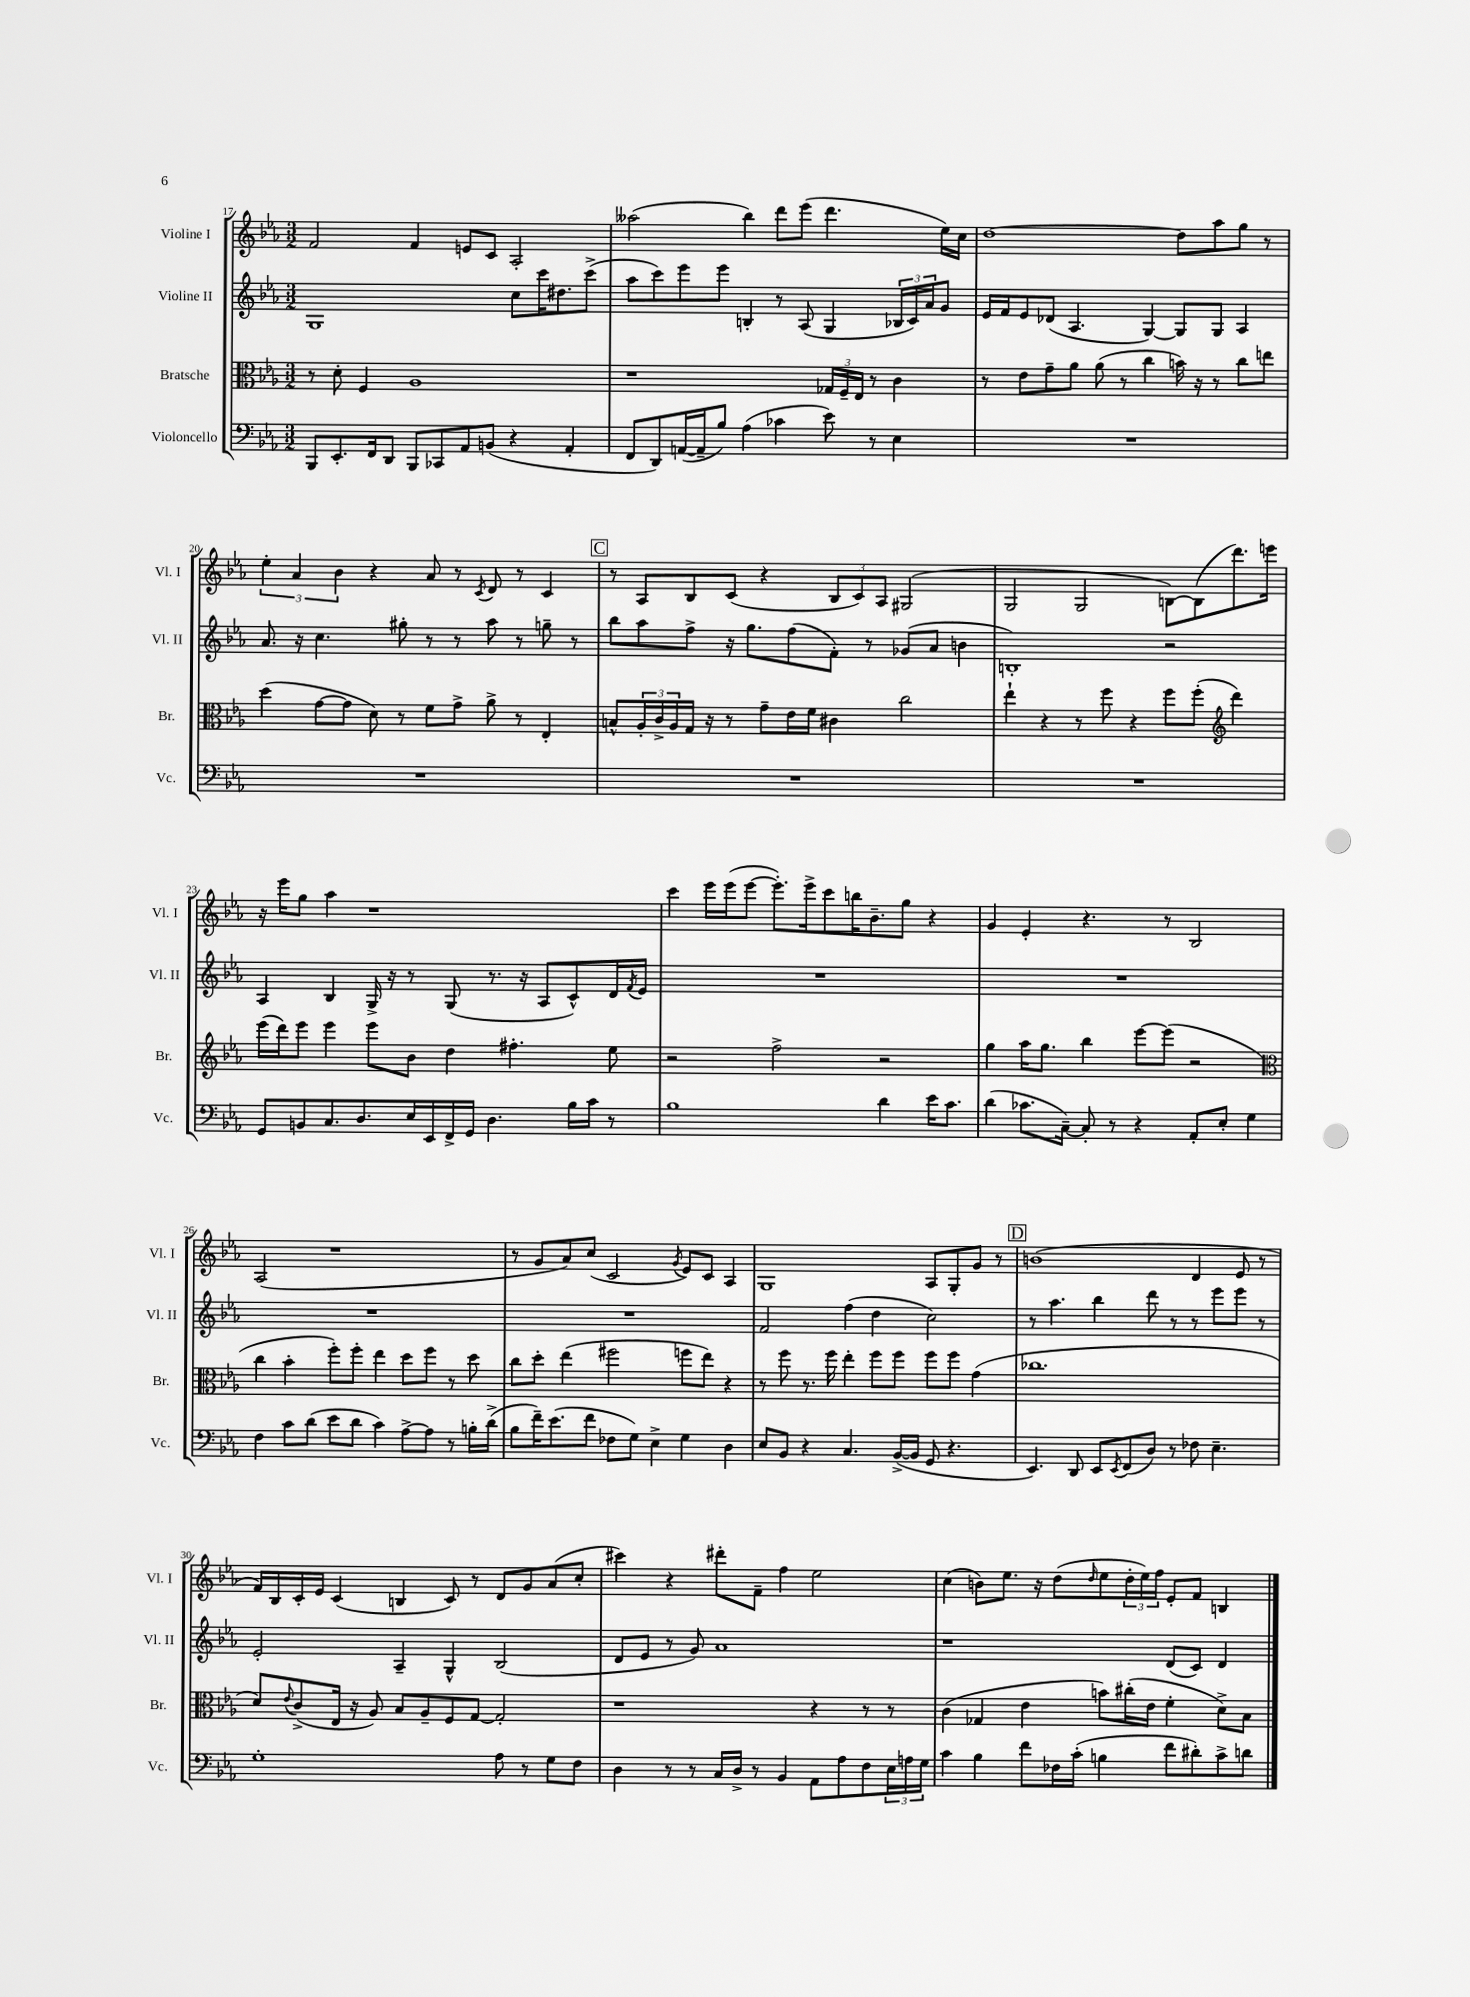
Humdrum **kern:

**kern	**kern	**kern	**kern
*part4	*part3	*part2	*part1
*staff4	*staff3	*staff2	*staff1
*I"Violoncello	*I"Bratsche	*I"Violine II	*I"Violine I
*I'Vc.	*I'Br.	*I'Vl. II	*I'Vl. I
*clefF4	*clefC3	*clefG2	*clefG2
*k[b-e-a-]	*k[b-e-a-]	*k[b-e-a-]	*k[b-e-a-]
*M3/2	*M3/2	*M3/2	*M3/2
=17	=17	=17	=17
8BBB-/L	8r	1G	2f/
8.EE-'/	8d'\	.	.
.	4F/	.	.
16FF/k	.	.	.
8DD/J	.	.	.
8BBB-/L	1A-	.	4f/
8CC-X/	.	.	.
8AA-/	.	.	8en/L
(8BBn/J	.	.	8c/J
4r	.	8cc\L	2A-'/
.	.	16ccc\K	.
.	.	8.dd#X\	.
4AA-'/	.	.	.
.	.	(8ccc^\J	.
=18	=18	=18	=18
8FF/L	1r	8aa-\L	(2aa--X\
8DD/)	.	8ccc\)	.
([16AAn/L	.	8eee-\	.
16AA~/J]	.	.	.
8B-/J)	.	8eee-\J	.
(4A-\	.	4Bn'/	4bb-\)
4c-X\	.	8r	8ddd\L
.	.	(8A-/	(8eee-\J
8e-\)	24G-X/LL	4G/	4.ddd\
.	24F~/	.	.
.	24E-/JJ	.	.
8r	8r	.	.
4E-\	4c\	24B-X/LL	.
.	.	24c/)	.
.	.	24a-/J	.
.	.	8g/J	16ee-\LL)
.	.	.	16cc\JJ
=19	=19	=19	=19
1.r	8r	16e-/LL	[1dd
.	.	16f/J	.
.	8e-\L	8e-/	.
.	8g~\	(8d-X/J	.
.	8a-\J	4.A-/	.
.	(8a-\	.	.
.	8r	.	.
.	4cc\	[4G/)	.
.	16bn\)	8G/L]	8dd\L]
.	16r	.	.
.	8r	8G/J	8aa-\
.	8cc\L	4A-/	8gg\J
.	8een\J	.	8r
!!LO:LB:g=z
=20	=20	=20	=20
1.r	(4dd\	8.a-/	6ee-'\
.	.	.	6a-/
.	.	16r	.
.	[8g\L	4.cc\	.
.	.	.	6b-\
.	8g\J]	.	.
.	8d\)	.	4r
.	8r	8gg#X'\	.
.	8f\L	8r	8a-/
.	8g^\J	8r	8r
.	.	.	8qc/
.	8a-^\	8aa-\	8d/
.	8r	8r	8r
.	4E-'/	8ggn~\	4c/
.	.	8r	.
!!LO:REH:place=s1:t=C
=21	=21	=21	=21
1.r	8Bn^^/L	8bb-\L	8r
.	24A-'/L	8aa-\	8A-/L
.	24c^/	.	.
.	24A-/	.	.
.	16G/JJ	8ff^\J	8B-/
.	16r	.	.
.	8r	16r	(8c/J
.	.	8.gg\L	.
.	8g~\L	.	4r
.	16e-\L	(8ff\	.
.	16f\JJ	.	.
.	4c#X\	8f'\J)	12B-/L
.	.	.	12c/)
.	.	8r	.
.	.	.	12A-/J
.	2cc\	(8g-X/L	(2G#X/
.	.	8a-/J	.
.	.	4bn\	.
=22	=22	=22	=22
1.r	4ee-`\	1Bn')	2G/
.	4r	.	.
.	8r	.	2G/
.	8ff\	.	.
.	4r	.	.
.	8ff\L	2r	[8Bn\L)
.	(8ff'\J	.	(8B\]
*	*clefG2	*	*
.	4ddd\)	.	8.ddd\)
.	.	.	16eeen\Jk
!!LO:LB:g=z
=23	=23	=23	=23
8GG/L	(16eee-\LL	4A-/	16r
.	16ddd\J)	.	16eee-\KL
8BBn/	8eee-\J	.	8gg\J
8.C/	4eee-\	4B-/	4aa-\
8.D/	.	.	.
.	8eee-\L	16G^/	1r
.	.	16r	.
16E-/L	8b-\J	8r	.
16EE-/	.	.	.
16FF^/	4dd\	(8G/	.
16GG/JJ	.	.	.
4.D\	.	8.r	.
.	4.ff#X'\	.	.
.	.	16r	.
.	.	8A-/L	.
16B-\LL	.	8c^^/)	.
16c\JJ	.	.	.
8r	8ee-\	16d/L	.
.	.	8qf/	.
.	.	16e-/JJ	.
=24	=24	=24	=24
1B-	2r	1.r	4ccc\
.	.	.	16eee-\LL
.	.	.	(16eee-\J
.	.	.	[8eee-\J
.	2ff^\	.	8.eee-'\L])
.	.	.	16eee-^\k
.	.	.	8ccc\
.	.	.	16bbn\K
.	.	.	8.b-~\
4d\	2r	.	.
.	.	.	8gg\J
16e-\KL	.	.	4r
8.c\J	.	.	.
=25	=25	=25	=25
(4d\	4gg\	1.r	4g/
8.c-X\L	16aa-\KL	.	4e-'/
.	8.gg\J	.	.
[16C~\Jk)	.	.	.
8C'/]	4bb-\	.	4.r
8r	.	.	.
4r	[8eee-\L	.	.
.	(8eee-\J]	.	8r
8AA-'/L	2r	.	2B-/
8E-'/J	.	.	.
4G\	.	.	.
!!LO:LB:g=z
=26	=26	=26	=26
*	*clefC3	*	*
4F\	4cc\	1.r	(2A-/
8c\L	4b-'\	.	.
(8d\J	.	.	.
8e-\L	8ff'\L)	.	1r
8d\J	8ff'\J	.	.
4c\)	4ee-\	.	.
[8A-^\L	8dd\L	.	.
8A-\J]	8ff\J	.	.
8r	8r	.	.
16Bn'\LL	8dd\	.	.
(16d^\JJ	.	.	.
=27	=27	=27	=27
8B-\L	8cc\L	1.r	8r
16f~\K)	8dd'\J	.	8g/L
(8.e-\	.	.	.
.	(4ee-\	.	8a-/)
8f\J	.	.	(8cc/J
8F-X\L	2ff#X\	.	2c/
8G\J)	.	.	.
4E-^\	.	.	.
.	.	.	8qg/
4G\	8ffn\L	.	8e-/L)
.	8ee-\J)	.	8c/J
4D\	4r	.	4A-/
=28	=28	=28	=28
8E-/L	8r	2f/	1G
8BB-/J	8ff\	.	.
4r	8.r	.	.
.	16ff\	.	.
4.C/	4ee-'\	(4ff\	.
.	8ff\L	4dd\	.
([16BB-^/LL	8ff\J	.	.
16BB-/JJ]	.	.	.
8GG/	8ff\L	2cc\)	8A-/L
4.r	8ff\J	.	8G'/
.	(4g\	.	8g/J
.	.	.	8r
!!LO:REH:place=s1:t=D
=29	=29	=29	=29
4.EE-/)	1.cc-X	8r	(1bn
.	.	4.aa-\	.
8DD/	.	.	.
8EE-/L	.	4bb-\	.
8qEE-/	.	.	.
(8FF/	.	.	.
8D/J)	.	8ddd\	.
8r	.	8r	.
8F-X\	.	8r	4d/
4.E-~\	.	8eee-\L	.
.	.	8eee-\J	8e-/
.	.	8r	8r
!!LO:LB:g=z
=30	=30	=30	=30
1G'	8d/L)	2e-'/	16f/LL)
.	.	.	16B-/
.	8qqe-/	.	.
.	(8c^/	.	16c'/
.	.	.	16e-/JJ
.	16E-/Jk	.	(4c/
.	16r	.	.
.	8A-/)	.	.
.	8B-/L	4A-~/	4Bn/
.	8A-~/	.	.
.	8F/	4G^^/	8c/)
.	[8G/J	.	8r
8A-\	2G'/]	(2B-/	8d/L
8r	.	.	8g/
8G\L	.	.	(8a-/
8F\J	.	.	8cc'/J
=31	=31	=31	=31
4D\	1r	8d/L	4ccc#X\)
.	.	8e-/J	.
8r	.	8r	4r
8r	.	8g/)	.
16C/LL	.	1a-	8ddd#X'\L
16D^/JJ	.	.	.
8r	.	.	8f~\J
4BB-/	.	.	4ff\
8AA-\L	4r	.	2ee-\
8A-\	.	.	.
8F\	8r	.	.
24E-\L	8r	.	.
24An\	.	.	.
24G\JJ	.	.	.
=32	=32	=32	=32
4c\	(4c\	1r	(4cc\
4B-\	4G-X/	.	8bn\L)
.	.	.	8.ee-\J
8f\L	4e-\	.	.
.	.	.	16r
16F-X\L	.	.	(8dd\L
(16c'\JJ	.	.	.
.	.	.	16qqdd/
4Bn\	8bn\L)	.	8ee-\
.	(16cc#X'\L	.	24dd'\L
.	.	.	24ee-\)
.	16e-\JJ	.	.
.	.	.	24ff\JJ
8f\L	4f'\	(8d/L	8e-'/L
8d#X'\)	.	8c/J)	8f/J
8c^\	8d^\L)	4d/	4Bn/
8dn\J	8B-\J	.	.
==	==	==	==
*-	*-	*-	*-
